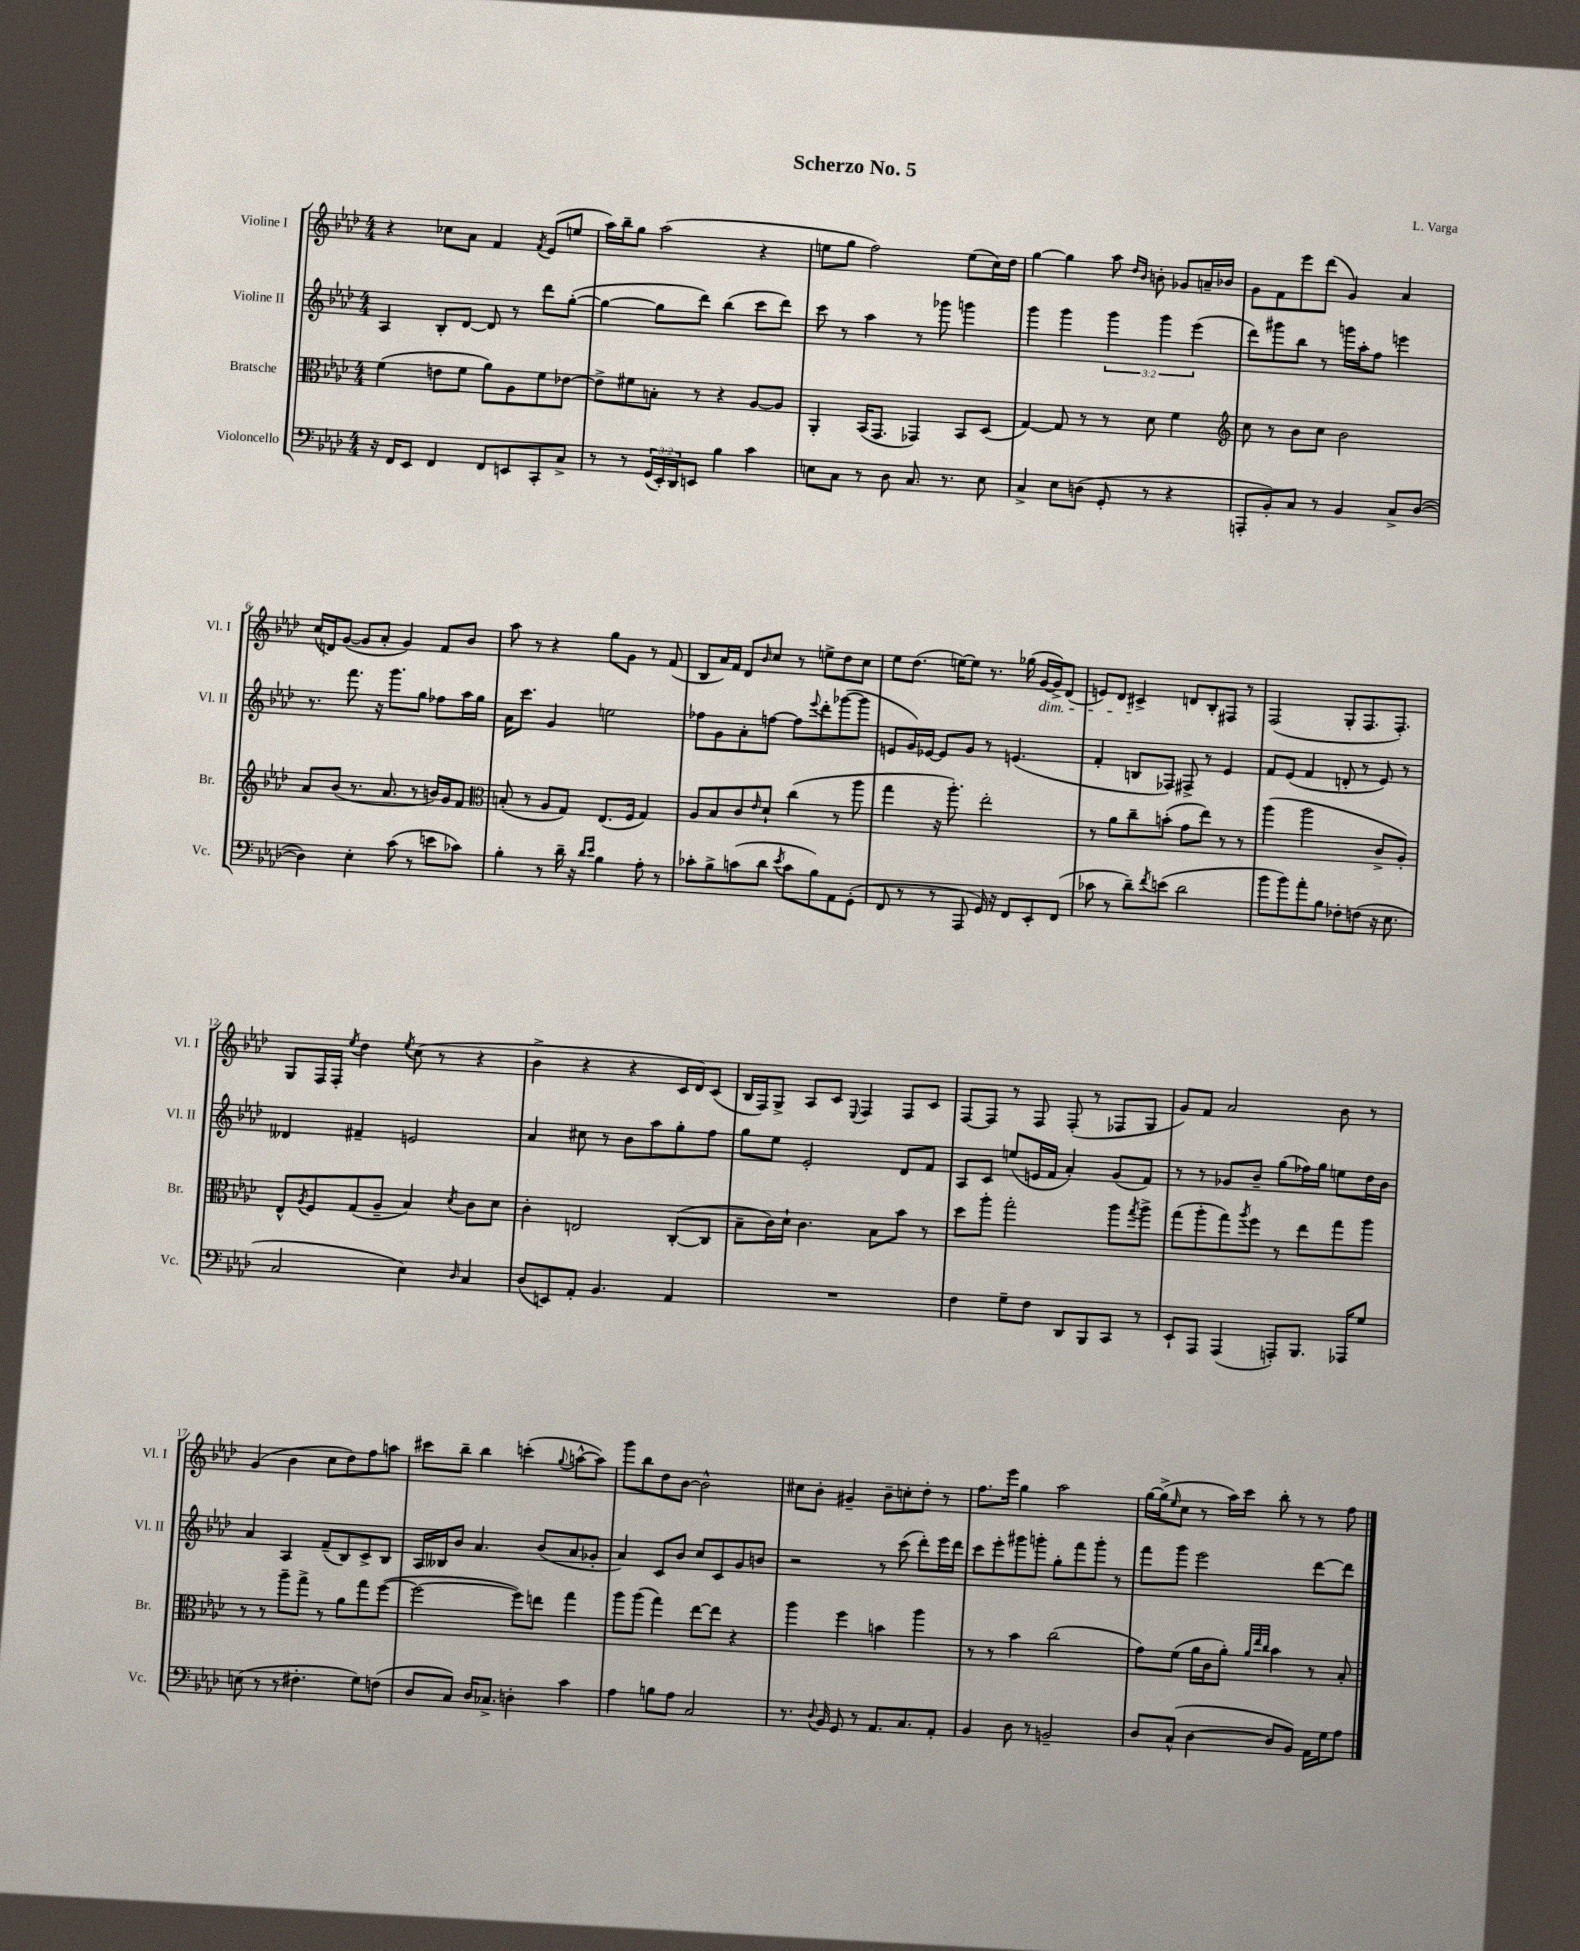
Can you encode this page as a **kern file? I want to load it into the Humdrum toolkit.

**kern	**kern	**kern	**kern
*staff4	*staff3	*staff2	*staff1
*clefF4	*clefC3	*clefG2	*clefG2
*k[b-e-a-d-]	*k[b-e-a-d-]	*k[b-e-a-d-]	*k[b-e-a-d-]
*M4/4	*M4/4	*M4/4	*M4/4
16r	(4f	4A-	4r
16FF	.	.	.
8EE-	.	.	.
4FF	8e	8B-'	8cc-
.	8f	[8d-	8a-
8FF	8a-)	8d-]	4f
8EE	8A-	8r	.
.	.	.	8qf
8CC'	8f	8ddd-	(8e-
8C^	[8e-	([8gg'	8ee
=	=	=	=
8r	8e-^]	4gg_	16aa-)
.	.	.	16bb-~
8r	8f#	.	8gg
(24GG	8B'	8gg]	(2aa-
24EE-')	.	.	.
24DD-	.	.	.
8EE	8r	8ddd-)	.
4B-	4r	(4bb-	.
4c	[8A-	8ccc	4r
.	8A-]	8ddd-)	.
=	=	=	=
8E	4AA-'	8ccc	8ee
8C	.	8r	8gg
8r	(16BB-	4aa-	2ff)
.	8.GG	.	.
8D-	.	.	.
8.C	4GG-)	8r	.
.	.	8ggg-	.
8.r	.	.	.
.	8BB-	4ggg	(8ee
8E	(8D-	.	16cc)
.	.	.	16dd-
=	=	=	=
4C^	[4G)	4ggg	[4gg
8E-	8G]	4ggg	4gg]
(8D	8r	.	.
8GG'	8r	6ggg	8aa-
.	.	.	16qqdd-
.	.	.	16qqb-
8r	8d-	.	8b'
.	.	6ggg	.
4r	4f	.	8g-
.	.	(6eee-	.
.	.	.	16a~
.	.	.	16b-
=	=	=	=
*	*clefG2	*	*
8AAA'	8cc	8ddd-)	8g
8BB-')	8r	8ggg#	8f
8C	8b-	8bb-	8eee-
8r	8cc	8r	(8ddd-
4BB-	2b-	16ggg	4g)
.	.	16aa-'	.
.	.	8ff	.
8C^	.	4eee	4a-
([8D-	.	.	.
=	=	=	=
4D-])	8a-	8.r	(16cc
.	.	.	16d)
.	(8b-	.	([8g
.	.	8.fff	.
4E-'	8.r	.	8g]
.	.	16r	8a-'
.	8.a-	8.ggg	.
(8c	.	.	4g)
8r	8r	8gg	.
8e	16b)	8ff-	8f
.	16g	.	.
8c-)	8f	16aa-	8b-
.	.	16gg	.
=	=	=	=
*	*clefC3	*	*
4B-'	(8B'	16a-	8aa-
.	.	8.ccc	.
.	8r	.	8r
8r	8A-	4g	4r
16d-~	8G)	.	.
16r	.	.	.
16qqd-	.	.	.
16qqe-	.	.	.
4B-	(8.E-	2ee	8gg
.	.	.	8g
.	16F	.	.
8A-'	4G)	.	8r
8r	.	.	(8f
=	=	=	=
8c-'	8A-	8ff-	8B-
8B-^	8B-	8g	16a-)
.	.	.	16f
(8c	8c	8a-'	8d-
.	16qqe-	.	16qqb-
8d-	8d-`	[8ff	8cc
8qe-	.	.	.
8c	(4cc	8ff]	8r
.	.	8qqeee-	.
8B-)	.	8ddd-'	8ee^
8AA-	8r	([8ggg-	8dd-
(8GG'	8aa-	8ggg-]	8cc
=	=	=	=
8FF	4gg	8e	8ee-
8r	.	16g)	(8.dd-
.	.	[16e-	.
8r	16r	8e-]	.
.	8.aa-')	.	[16ee)
8AAA-	.	8g	8ee]
16GG)	2ee-'	8r	8.r
16r	.	.	.
8FF	.	(4.e	.
.	.	.	(16gg-
8EE-'	.	.	[16g
.	.	.	16g^])
(8FF	.	.	(8d-
=	=	=	=
8c-	8r	4f'	8e)
8r	8a-	.	8d-
8d-~)	8cc~	8B	4c#^
8qf	.	.	.
(8e	(8b'	8F-)	.
2d-	8g	8F#^	8d
.	8ee-)	8r	8B-'
.	8r	4e-	8F#
.	8r	.	8r
=	=	=	=
8b-	(4aa-	8f	(2F
8b-)	.	(8e-	.
8a-'	2aa-	4f	.
8B-	.	.	.
8F-'	.	8d'	8G'
(8F	.	8r	8.F
16r	8c^	8e-)	.
8.E-	.	.	8.F')
.	8A-')	8r	.
=	=	=	=
2C	8E-^^	4d--	8G
.	8qA-	.	.
.	8F	.	16F
.	.	.	16F'
.	.	.	8qee-
.	(8G	4f#~	4dd-
.	8A-~	.	.
.	.	.	8qee-
4E-)	4B-)	2e	(8cc
.	.	.	8r
16qqD-	8qd-	.	.
4C	8c	.	4r
.	8d-	.	.
=	=	=	=
(8D-	4c'	4a-	4b-^
8EE)	.	.	.
8AA-'	2E	8cc#	4r
4.BB-	.	8r	.
.	.	8b-	4r
.	.	8aa-	.
4AA-	([8C'	8gg'	16c
.	.	.	16d-)
.	8C]	8ff	(8c
=	=	=	=
1r	8B-~	8gg	16B-
.	.	.	16F)
.	16c)	8ee-	8G^
.	16d-`	.	.
.	4.c	2e-'	8A-
.	.	.	8c
.	.	.	8qqE-
.	.	.	4F
.	8B-	.	.
.	8b-	8d-	8F
.	8r	8f	8c
=	=	=	=
4F	8dd-	8A-	[8F
.	8aa-'	8c	8F]
8G~	2gg'	(8ee	8r
8F	.	16e	8F
.	.	16f	.
8DD-	.	4a-')	(8F'
8BBB-	.	.	8r
8CC	8aa-	(8g	8F-
.	8qgg	.	.
8r	8aa-^	8f)	8G
=	=	=	=
8EE-`	(8gg	8r	8g)
8AAA-	8aa-'	8r	8f
(4AAA-	8gg)	8g-	2a-
.	8qaa-	.	.
.	8ff	8b-~	.
8AAA')	8r	(8gg	.
8.BBB-	8ee-	16ff-)	.
.	.	16gg	.
.	8gg	8ee	8b-
16AAA-	.	.	.
8G	8aa-	16dd-	8r
.	.	16b-	.
=	=	=	=
(8E	8r	4a-	(4g
8r	8r	.	.
8r	8aa-~	4A-	4b-
4.F#'	8gg^	.	.
.	8r	(8f~	8cc
.	8a-	8B-)	8dd-)
8G)	8gg	8c^	8ff
(8F	([8ff	8B-	8aa
=	=	=	=
8D-	2ff_	16A-	8ccc#
.	.	16B--	.
8C)	.	8b-	8bb-~
16D-	.	4.a-	4bb-
8.C-^	.	.	.
4D'	8ff])	.	(4ccc'
.	8ee	(8b-	.
.	.	.	8qqgg
4c	4gg	8a-	[8aa^^
.	.	8g-'	8aa])
=	=	=	=
4A-	8aa-	4a-)	8ggg
.	(8aa-	.	8bb-
8B	4gg)	8c	8dd-
8A-	.	8b-	[8b-
2C	[8ee-	8cc	2b-^^]
.	8ee-]	8c	.
.	4r	8g	.
.	.	8b	.
=	=	=	=
8.r	4aa-	2r	8cc#
.	.	.	8b-'
8qqD-	.	.	.
16BB-	.	.	.
8GG	4ff	.	4g#~
8r	.	.	.
8.AA-	4b	8r	8b-~
.	.	(8ccc	8cc'
8.C	.	.	.
.	4aa-	8ddd-')	8dd-'
8AA-'	.	16eee-	8r
.	.	16ddd-	.
=	=	=	=
4BB-	8r	8ccc	8.ff
.	8r	8eee-'	.
.	.	.	16eee-
8D-	4b-	8ggg#	4gg
8r	.	8ggg'	.
2BB~	(2cc	8gg'	2aa-
.	.	8fff	.
.	.	8ggg'	.
.	.	8r	.
=	=	=	=
8D-	8g)	8fff	[16gg
.	.	.	(16gg^]
.	.	.	16qqee-
(8C^^	(8f	8ggg	8cc
[4D-	16a-	2eee-	8r
.	16c	.	.
.	8a-')	.	16aa-)
.	.	.	16ccc
.	32qqa-	.	.
.	32qqee-	.	.
.	32qqcc	.	.
8D-]	4b-	.	8bb-'
8BB-)	.	.	8r
16AA-	8r	[8ddd-	8r
16G	.	.	.
8A-	8B-'	8ddd-]	8ff
==	==	==	==
*-	*-	*-	*-
